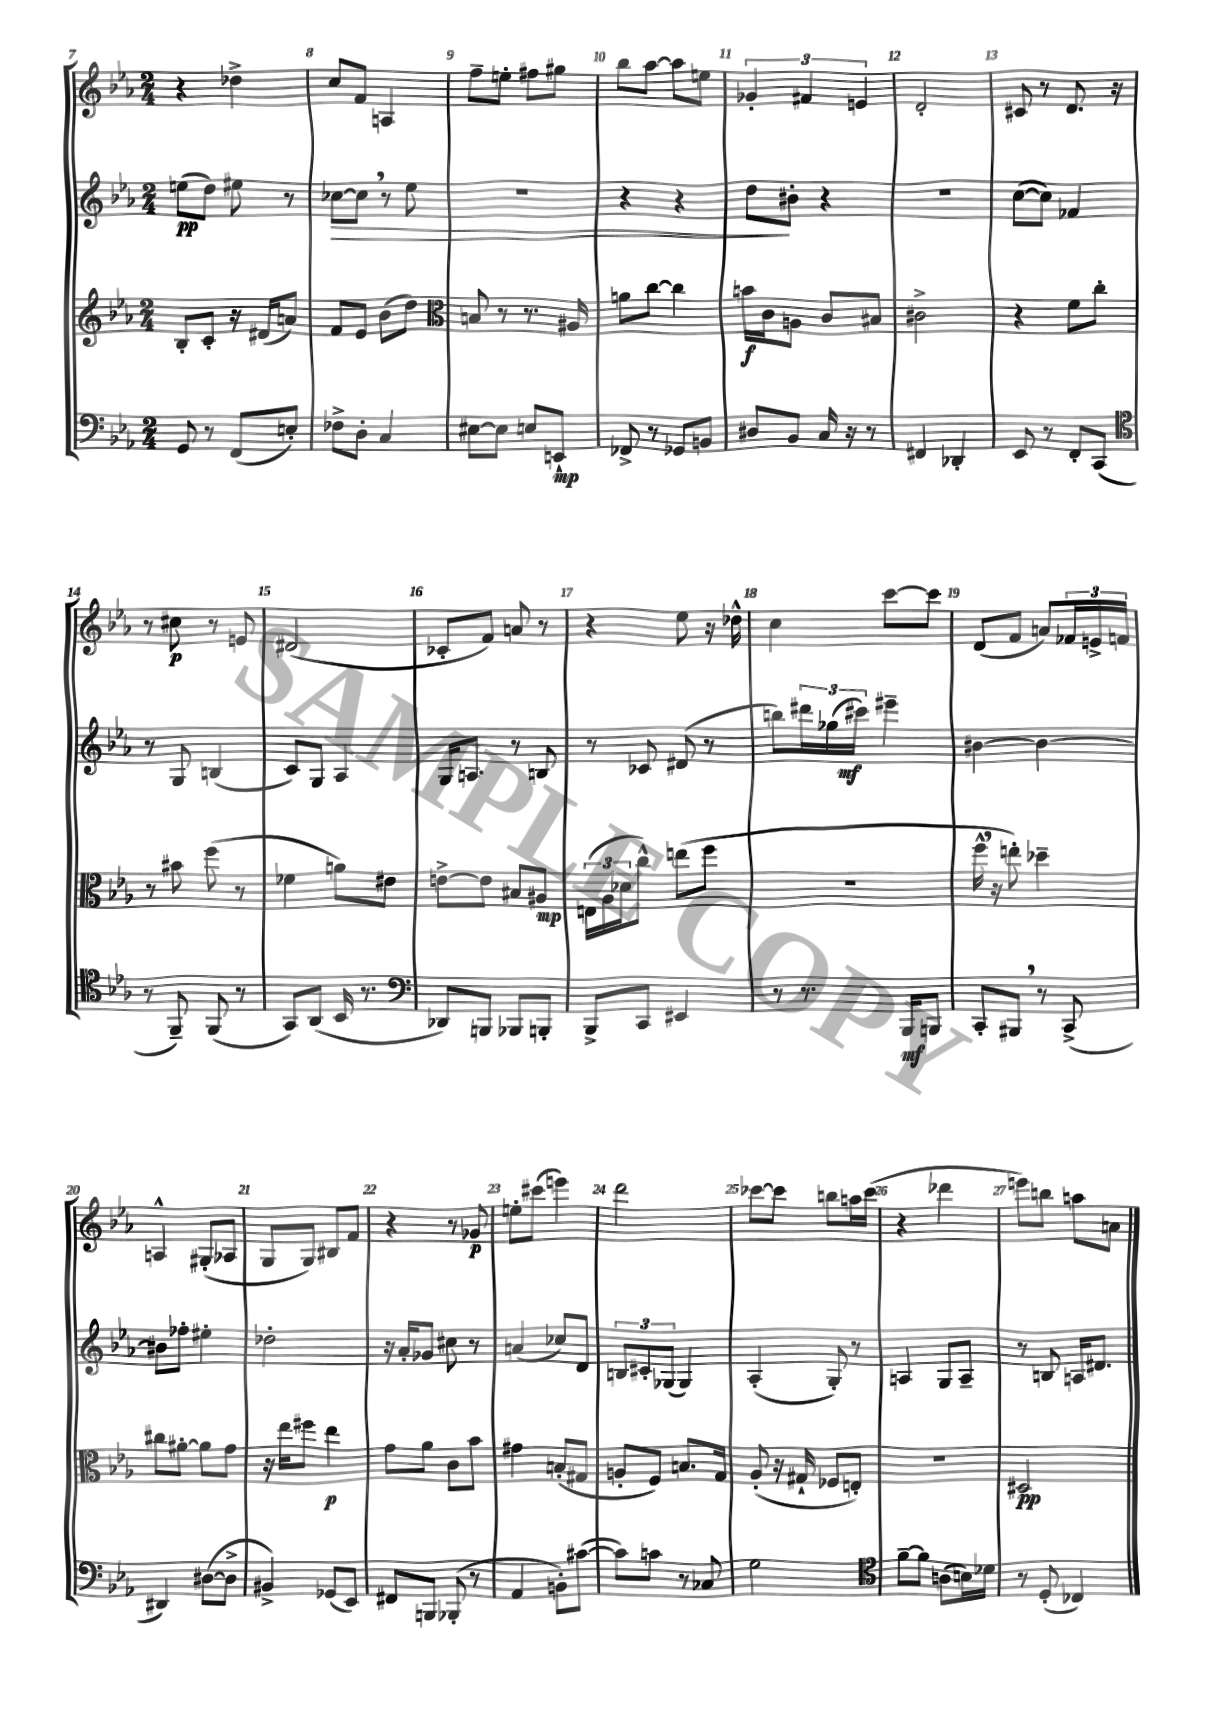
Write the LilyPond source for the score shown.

<<
\new StaffGroup <<
\new Staff = "s0" {
    \clef treble \key ees \major \numericTimeSignature \time 2/4
    r4 des''4-> |
    c''8 f'8 a4 |
    f''8-- e''8-. fis''8 gis''8 |
    bes''8 aes''8~ aes''8 e''8 |
    \tuplet 3/2 { ges'4-. fis'4 e'4 } |
    d'2-. |
    cis'8 r8 d'8. r16 |
    r8 cis''8\p r8 e'8 |
    dis'2( |
    ces'8-. f'8) a'8 r8 |
    r4 ees''8 r16 des''16-^ |
    c''4 c'''8~ c'''8 |
    d'8( f'8 a'8) \tuplet 3/2 { fes'16 e'16-> f'16 } |
    a4-^ gis8-.( aes8 |
    g8 g8) bis8 f'8 |
    r4 r8 ges'8\p |
    e''8-. cis'''8( e'''4) |
    d'''2 |
    ces'''8~ ces'''8 b''8 a''16 ces'''16( |
    r4 des'''4 |
    e'''8) b''8 a''8 a'8 \bar "|." |
}
\new Staff = "s1" {
    \clef treble \key ees \major \numericTimeSignature \time 2/4
    e''8\pp( d''8) eis''8 r8 |
    ces''8~\> ces''8 \breathe r8 ees''8 |
    R2 |
    r4 r4 |
    d''8\! bis'8-. r4 |
    r2 |
    c''8~( c''8) fes'4 |
    r8 g8 b4( |
    c'8) g8 aes4 |
    g16 a8. r8 b8 |
    r8 ces'8 dis'8( r8 |
    b''8) \tuplet 3/2 { dis'''16 ges''16( cis'''16\mf) } eis'''4-- |
    bis'4~ bis'4~ |
    bis'8 fes''8-. eis''4-. |
    des''2-. |
    r16 aes'16-. ges'8 cis''8 r8 |
    a'4( ces''8) d'8 |
    \tuplet 3/2 { b8 cis'8-. ges8( } ges4) |
    aes4-.( g8-.) r8 |
    a4 g8 a8-- |
    r8 b8 a16 dis'8. \bar "|." |
}
\new Staff = "s2" {
    \clef treble \key ees \major \numericTimeSignature \time 2/4
    bes8-. c'8-. r16 dis'16( a'8) |
    f'8 ees'8 bes'8( d''8) |
    \clef alto b8 r8 r8. ais16 |
    a'8 c''8~ c''4 |
    b'16\f c'16 a8 c'8 bis8 |
    cis'2-> |
    r4 f'8 c''8-. |
    r8 bis'8 f''8( r8 |
    fes'4 a'8) eis'8 |
    e'8~-> e'8 bis8 ais8\mp |
    \tuplet 3/2 { e16( aes16 des'16 } c''8-^) e''8( f''8 |
    r2 |
    f''16-^ \breathe r16 e''8-.) des''4-- |
    cis''8 ais'8~-. ais'8 g'8 |
    r16 ees''16 fis''8 ees''4\p |
    g'8 aes'8 c'8 bes'8 |
    gis'4 b8-.( gis8 |
    a8-. f8) b8. g16 |
    aes8-.( r16 gis16-! fes8 e8-.) |
    R2 |
    dis2\pp \bar "|." |
}
\new Staff = "s3" {
    \clef bass \key ees \major \numericTimeSignature \time 2/4
    g,8 r8 f,8( e8-.) |
    fes8-> d8-. c4 |
    eis8~ eis8 e8 e,8-!\mp |
    fes,8-> r8 ges,8 b,8 |
    dis8 bes,8 c16 r16 r8 |
    fis,4 des,4-. |
    ees,8 r8 f,8-. c,8( |
    \clef tenor r8 f,8--) f,8( r8 |
    g,8) aes,8( bes,16 r8. |
    \clef bass des,8) b,,8 bes,,8 b,,8-. |
    bes,,8-> c,8 eis,4 |
    r8 r8. bes,,16\mf b,,8 |
    c,8-. bis,,8 \breathe r8 c,8->( |
    dis,4) dis8~( dis8-> |
    bis,4->) ges,8( ees,8) |
    fis,8 b,,8 bes,,8-.( r8 |
    aes,4 b,8-.) cis'8~( |
    cis'8) c'8 r8 ces8 |
    g2 |
    \clef tenor f'8~-- f'8 a8( b16) des'16 |
    r8 d8-.( ces4) \bar "|." |
}
>>
>>
\layout { \context { \Score currentBarNumber = #7 \override BarNumber.break-visibility = ##(#f #t #t) barNumberVisibility = #all-bar-numbers-visible } }
